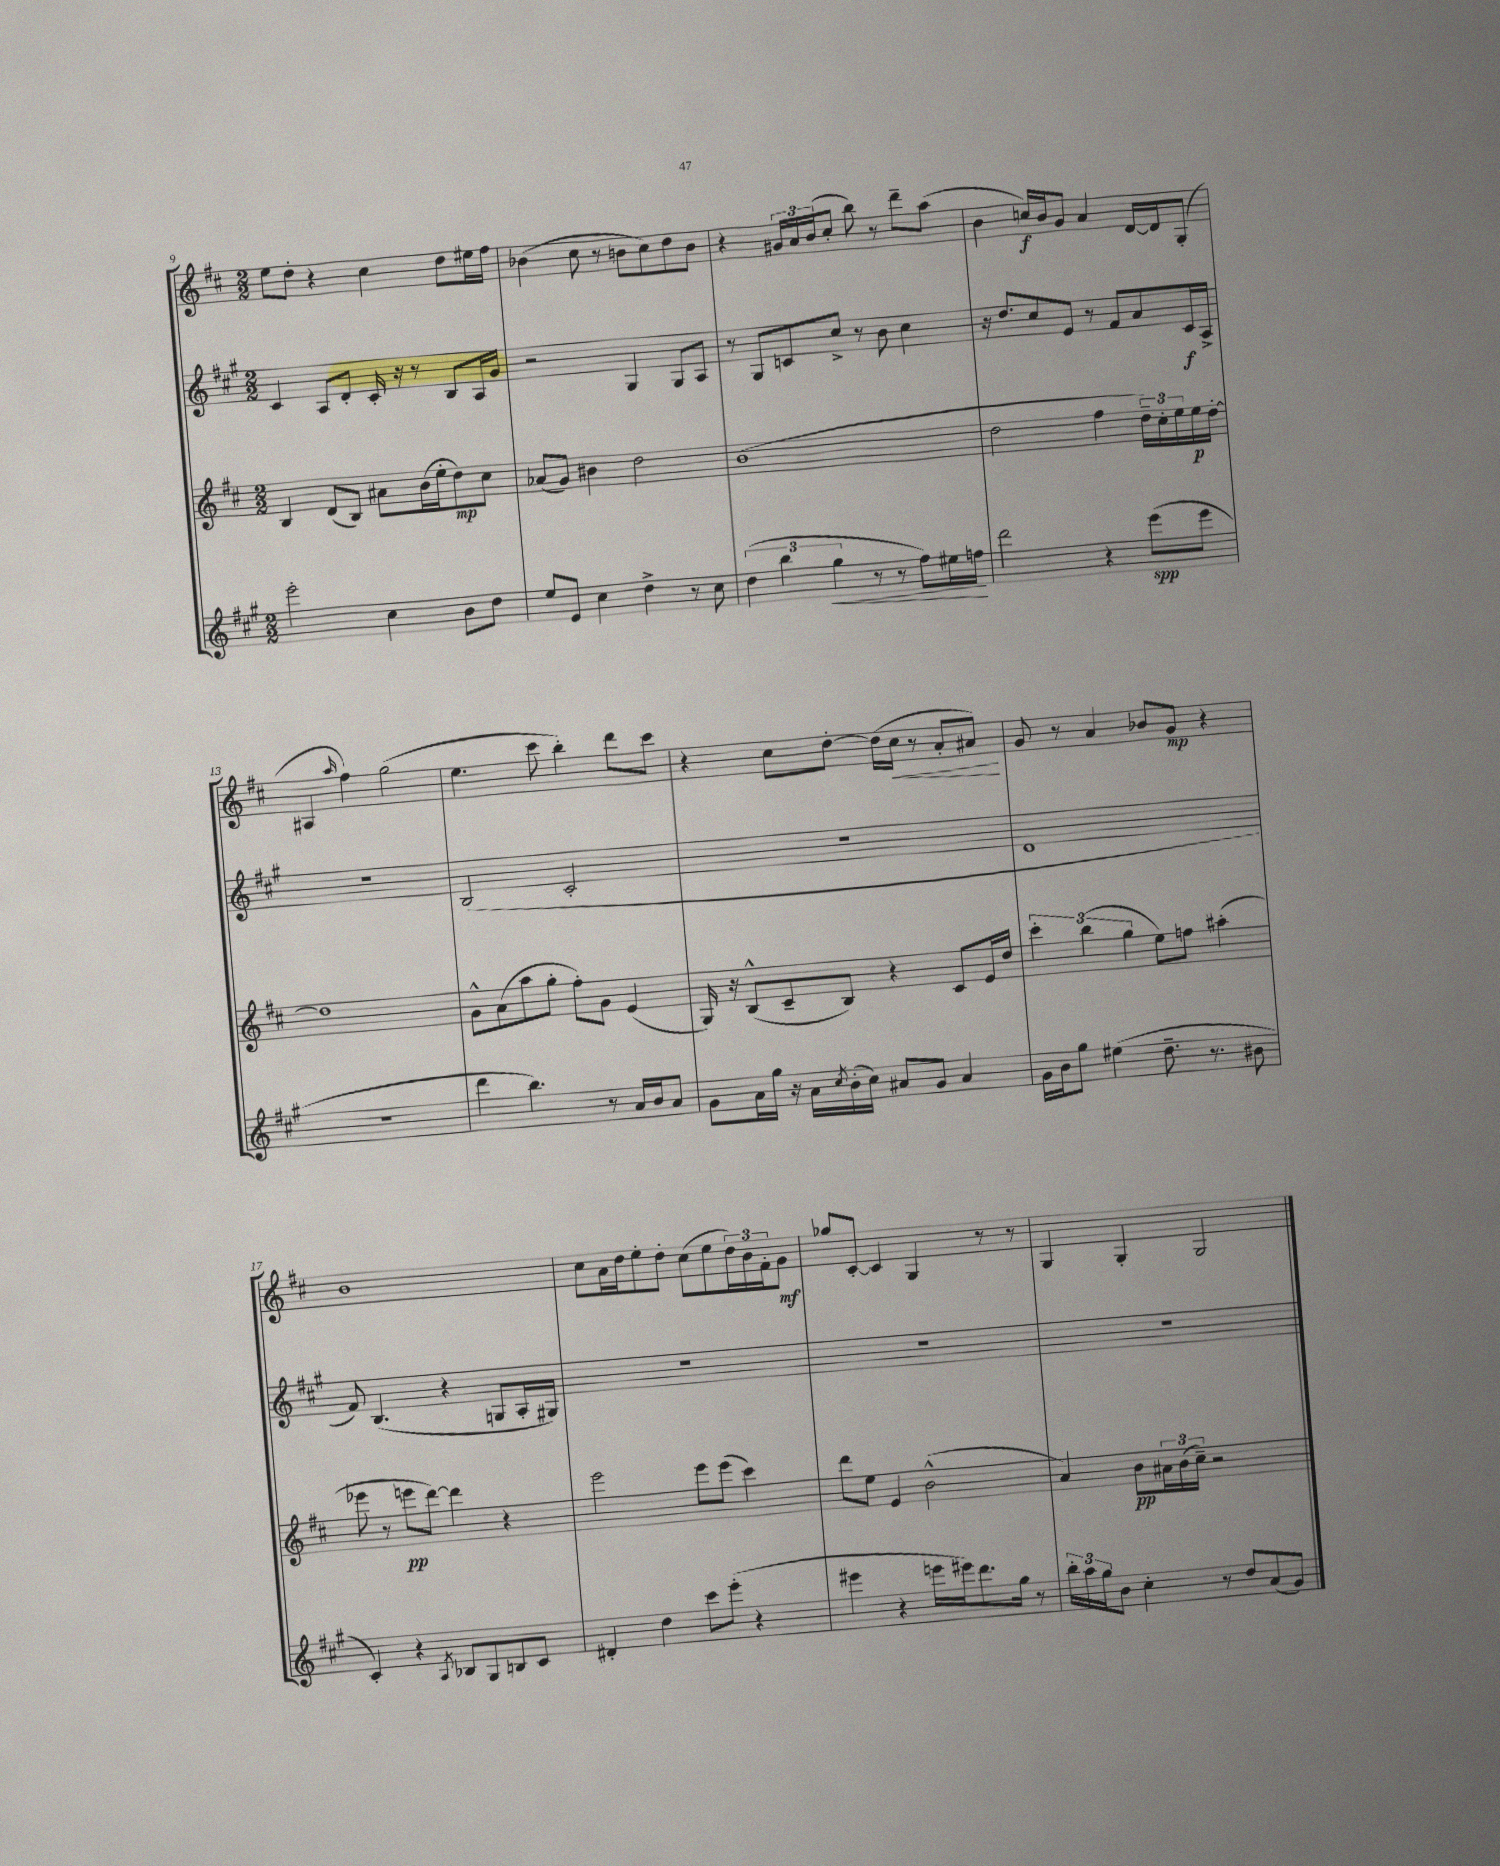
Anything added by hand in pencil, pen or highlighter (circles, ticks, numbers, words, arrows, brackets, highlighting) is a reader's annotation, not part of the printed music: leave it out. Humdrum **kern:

**kern	**dynam	**kern	**dynam	**kern	**dynam	**kern	**dynam
*part4	*part4	*part3	*part3	*part2	*part2	*part1	*part1
*staff4	*staff4	*staff3	*staff3	*staff2	*staff2	*staff1	*staff1
*clefG2	*	*clefG2	*	*clefG2	*	*clefG2	*
*k[f#c#g#]	*	*k[f#c#]	*	*k[f#c#g#]	*	*k[f#c#]	*
*M2/2	*	*M2/2	*	*M2/2	*	*M2/2	*
=9	=9	=9	=9	=9	=9	=9	=9
2eee'\	.	4B/	.	4c#/	.	8ee\L	.
.	.	.	.	.	.	8dd'\J	.
.	.	(8d/L	.	8A/L	.	4r	.
.	.	8B/J)	.	8d'/J	.	.	.
4cc#\	.	8a#X\L	.	16c#'/	.	4cc#\	.
.	.	.	.	16r	.	.	.
.	.	(16b\L	.	8r	.	.	.
.	.	16ee'\J	.	.	.	.	.
8b\L	.	8dd\)	mp	8B/L	.	8dd\L	.
8dd\J	.	8cc#\J	.	16A/L	.	16ee#X\L	.
.	.	.	.	16g#/JJ	.	16ff#\JJ	.
=10	=10	=10	=10	=10	=10	=10	=10
8ee/L	.	(8a-X/L	.	2r	.	(4b-X\	.
8e/J	.	8g/J)	.	.	.	.	.
4cc#\	.	4b#X\	.	.	.	8cc#\	.
.	.	.	.	.	.	8r	.
4dd^\	.	2dd\	.	4G#/	.	8bn\L	.
.	.	.	.	.	.	8cc#\)	.
8r	.	.	.	8G#/L	.	8dd\	.
8cc#\	.	.	.	8A/J	.	8b\J	.
=11	=11	=11	=11	=11	=11	=11	=11
(6dd\	.	(1b	.	8r	.	4r	.
.	.	.	.	8G#/L	.	.	.
6bb\	.	.	.	.	.	.	.
.	.	.	.	8cn/	.	24g#X/LL	.
.	.	.	.	.	.	24a/	.
!	!LO:HP:b	!	!	!	!	!	!
6gg#\	<	.	.	.	.	(24b/J	.
.	.	.	.	8cc#^/J	.	8cc#'/J	.
8r	.	.	.	8r	.	8bb\)	.
8r	.	.	.	8b\	.	8r	.
8ff#\L)	.	.	.	4cc#\	.	8ddd~\L	.
16ee#X\L	.	.	.	.	.	(8aa\J	.
16ffn\JJ	.	.	.	.	.	.	.
.	[	.	.	.	.	.	.
=12	=12	=12	=12	=12	=12	=12	=12
2ddd\	.	2dd\	.	16r	.	4b\	.
.	.	.	.	8.dd/L	.	.	.
.	.	.	.	8cc#/	.	16ccn/LL)	f
.	.	.	.	.	.	16b/J	.
.	.	.	.	8e/J	.	8g/J	.
4r	.	4ff#\	.	8r	.	4a/	.
.	.	.	.	8f#/L	.	.	.
(8eee\L	spp	24dd~\LL)	.	8a/	.	[16d/LL	.
.	.	24cc#'\	.	.	.	.	.
.	.	.	.	.	.	16d/J]	.
.	.	24ee\	.	.	.	.	.
8eee\J	.	16ee\	p	16c#/L	f	(8G'/J	.
.	.	[16dd'\JJ	.	16A^/JJ	.	.	.
!!LO:LB:g=z
=13	=13	=13	=13	=13	=13	=13	=13
1r	.	1dd]	.	1r	.	4A#X/	.
.	.	.	.	.	.	16qqaa/	.
.	.	.	.	.	.	4ff#\)	.
.	.	.	.	.	.	(2gg\	.
=14	=14	=14	=14	=14	=14	=14	=14
4ddd\	.	8g^^\L	.	(2B/	.	4.ee\	.
.	.	(8a\	.	.	.	.	.
4.bb\)	.	8aa\	.	.	.	.	.
.	.	8gg'\J	.	.	.	8ccc#\	.
.	.	8ff#'\L)	.	2c#'/	.	4bb'\)	.
8r	.	8g\J	.	.	.	.	.
16a/LL	.	(4e/	.	.	.	8ddd\L	.
16b/J	.	.	.	.	.	.	.
8a/J	.	.	.	.	.	8ccc#\J	.
=15	=15	=15	=15	=15	=15	=15	=15
8g#\L	.	16G/)	.	1r	.	4r	.
.	.	16r	.	.	.	.	.
16a\L	.	(8B^^/L	.	.	.	.	.
16gg#\JJ	.	.	.	.	.	.	.
16r	.	8c#~/	.	.	.	8cc#\L	.
16a\LL	.	.	.	.	.	.	.
8qcc#/	.	.	.	.	.	.	.
(16b'\	.	8B/J)	.	.	.	[8dd'\J	.
16cc#\JJ)	.	.	.	.	.	.	.
8a#X/L	.	4r	.	.	.	(16dd\LL]	.
!	!	!	!	!	!	!	!LO:HP:b
.	.	.	.	.	.	16cc#\JJ	<
8g#/J	.	.	.	.	.	8r	.
4a#/	.	8c#/L	.	.	.	8a'/L	.
.	.	16e/L	.	.	.	8a#X/J)	.
.	.	16dd/JJ	.	.	.	.	.
.	.	.	.	.	.	.	[
=16	=16	=16	=16	=16	=16	=16	=16
16g#\LL	.	6ccc#'\	.	1d	.	8g/	.
16b\J	.	.	.	.	.	.	.
8gg#\J	.	.	.	.	.	8r	.
.	.	(6bb\	.	.	.	.	.
(4ee#X\	.	.	.	.	.	4a/	.
.	.	6gg\	.	.	.	.	.
8.dd~\	.	8ee\L)	.	.	.	8b-X/L	.
.	.	8ffn\J	.	.	.	8g/J	mp
8.r	.	.	.	.	.	.	.
.	.	(4aa#X'\	.	.	.	4r	.
8b#X\	.	.	.	.	.	.	.
!!LO:LB:g=z
=17	=17	=17	=17	=17	=17	=17	=17
4c#'/)	.	8eee-X\	.	8f#/)	.	1b	.
.	.	8r	.	(4.B/	.	.	.
4r	.	8eeen\L	pp	.	.	.	.
.	.	[8ddd\J)	.	.	.	.	.
8qA/	.	.	.	.	.	.	.
8B-X/L	.	4ddd\]	.	4r	.	.	.
8G#/	.	.	.	.	.	.	.
8Bn/	.	4r	.	8Gn/L	.	.	.
8c#/J	.	.	.	16A'/L	.	.	.
.	.	.	.	16G#X/JJ)	.	.	.
=18	=18	=18	=18	=18	=18	=18	=18
4d#X'/	.	2eee\	.	1r	.	8cc#\L	.
.	.	.	.	.	.	16a\L	.
.	.	.	.	.	.	16dd\J	.
4dd\	.	.	.	.	.	8ee'\	.
.	.	.	.	.	.	8dd'\J	.
8ccc#\L	.	8eee\L	.	.	.	(8cc#\L	.
(8eee'\J	.	(8eee\J	.	.	.	8ee\	.
4r	.	4ccc#\)	.	.	.	24dd\L)	.
.	.	.	.	.	.	24b\	.
.	.	.	.	.	.	24f#'\J	.
.	.	.	.	.	.	8g\J	mf
=19	=19	=19	=19	=19	=19	=19	=19
4eee#X\	.	8ddd\L	.	1r	.	8gg-X/L	.
.	.	8ee\J	.	.	.	[8c#'/J	.
4r	.	4e/	.	.	.	4c#/]	.
16eeen\LL	.	(2b^^\	.	.	.	4G/	.
16eee#X\J)	.	.	.	.	.	.	.
8.ddd\	.	.	.	.	.	.	.
.	.	.	.	.	.	8r	.
16gg#\Jk	.	.	.	.	.	.	.
8r	.	.	.	.	.	8r	.
=20	=20	=20	=20	=20	=20	=20	=20
24bb'\LL	.	4a/)	.	1r	.	4G/	.
24aa\	.	.	.	.	.	.	.
24gg#\J	.	.	.	.	.	.	.
8b\J	.	.	.	.	.	.	.
4cc#'\	.	8b\L	pp	.	.	4G'/	.
.	.	24a#X\L	.	.	.	.	.
.	.	(24b\	.	.	.	.	.
.	.	24cc#~\JJ)	.	.	.	.	.
8r	.	2r	.	.	.	2G/	.
8dd/L	.	.	.	.	.	.	.
(8a/	.	.	.	.	.	.	.
8g#/J)	.	.	.	.	.	.	.
==	==	==	==	==	==	==	==
*-	*-	*-	*-	*-	*-	*-	*-
